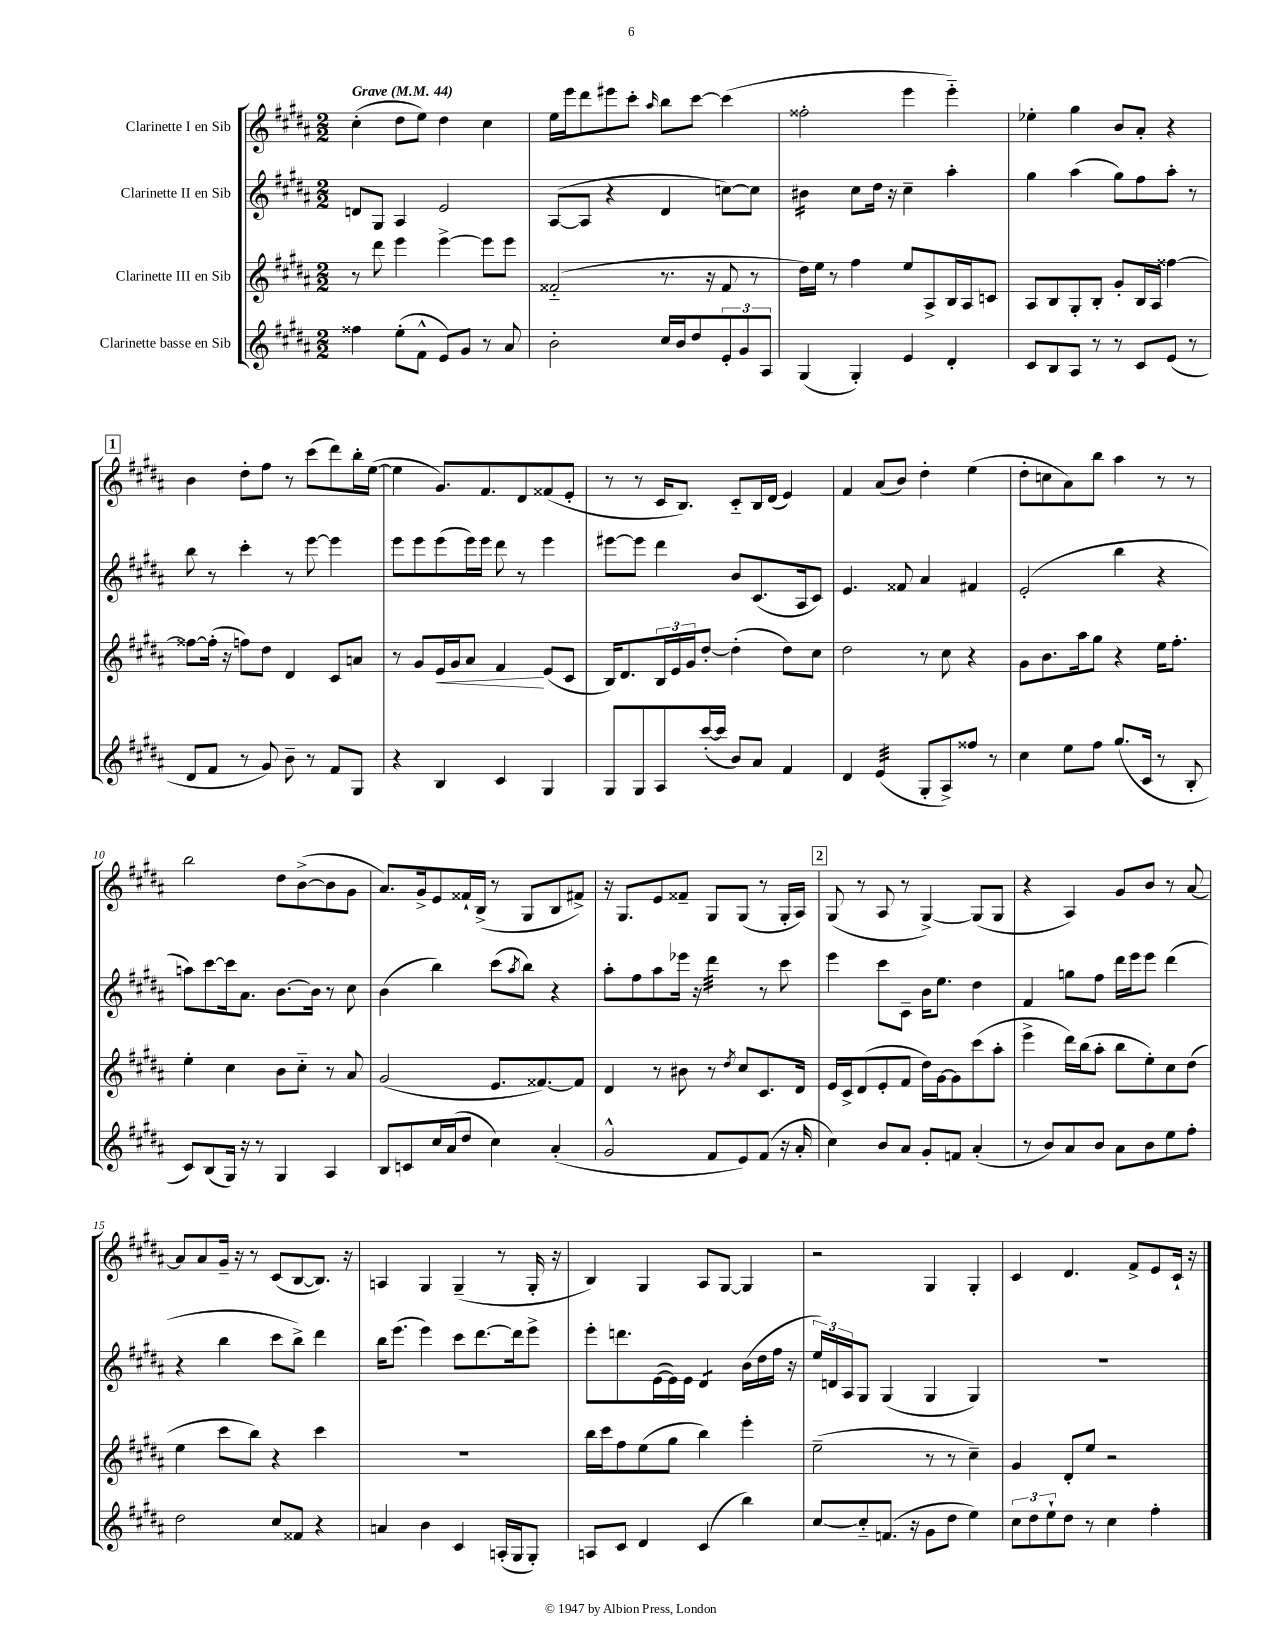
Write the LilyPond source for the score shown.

<<
\new StaffGroup <<
\new Staff = "s0" \with { instrumentName = "Clarinette I en Sib" } {
    \clef treble \key b \major \numericTimeSignature \time 2/2 \tempo "Grave" 4 = 44
    cis''4-.( dis''8 e''8) dis''4 cis''4 |
    e''16 e'''16 dis'''8 eis'''8 cis'''8-. \grace { ais''16 } b''8 cis'''8~ cis'''4( |
    fisis''2-. e'''4 e'''4-_) |
    ees''4-. gis''4 b'8 ais'8-. r4 |
    \mark \markup { \box "1" } b'4 dis''8-. fis''8 r8 cis'''8( dis'''8) b''16-. e''16~( |
    e''4 gis'8.) fis'8. dis'8 fisis'8( e'8-. |
    r8 r8 cis'16 b8.) cis'8-_ b16 dis'16( e'4) |
    fis'4 ais'8( b'8) dis''4-. e''4( |
    dis''8-. c''8 ais'8) b''8 ais''4 r8 r8 |
    b''2 dis''8 b'8~->( b'8 gis'8 |
    ais'8.) gis'16-> e'8 fisis'16-! b16->( r8 gis8 b8 fis'8->) |
    r16 gis8. e'8 fisis'8-- gis8 gis8( r8 gis16-. ais16) |
    \mark \markup { \box "2" } gis8( r8 ais8 r8 gis4~->) gis8( gis8 |
    r4 ais4) gis'8 b'8 r8 ais'8~ |
    ais'8 ais'8 gis'16-- r16 r8 cis'8( b8~ b8.) r16 |
    a4 gis4 gis4--( r8 gis16-. r16 |
    b4) gis4 ais8 gis8~ gis4 |
    r2 gis4 gis4-. |
    cis'4 dis'4. fis'8-> e'8 cis'16-! r16 \bar "|." |
}
\new Staff = "s1" \with { instrumentName = "Clarinette II en Sib" } {
    \clef treble \key b \major \numericTimeSignature \time 2/2
    d'8 gis8 ais4 e'2 |
    ais8~( ais8 r4 dis'4 c''8~) c''8 |
    bis'4:16 cis''8 dis''16 r16 cis''4-- ais''4-. |
    gis''4 ais''4( gis''8) fis''8 ais''8-. r8 |
    \mark \markup { \box "1" } b''8 r8 cis'''4-. r8 e'''8~ e'''4 |
    e'''8 e'''8 e'''8( e'''16) e'''16 dis'''8 r8 e'''4 |
    eis'''8~ eis'''8 dis'''4 b'8 cis'8.( ais16 cis'8) |
    e'4. fisis'8 ais'4 fis'4 |
    e'2-.( b''4 r4 |
    a''8) cis'''8~ cis'''16 ais'8. b'8.~ b'16 r8 cis''8 |
    b'4( b''4) cis'''8( \acciaccatura { ais''8 } b''8) r4 |
    ais''8-. fis''8 ais''8 ees'''16 r16 dis'''4:32 r8 cis'''8 |
    \mark \markup { \box "2" } e'''4 cis'''8 cis'8-- b'16 e''8. dis''4 |
    fis'4 g''8 fis''8 dis'''16 e'''16 e'''8 dis'''4( |
    r4 b''4 cis'''8 b''8->) dis'''4 |
    b''16 e'''8.( e'''4) cis'''8 dis'''8.~ dis'''16 e'''8-> |
    e'''8-. d'''8. e'16~( e'16) e'16 dis'4:8 b'16( dis''16 fis''16 r16 |
    \tuplet 3/2 { e''16) d'16 ais16 } gis8 gis4( gis4 gis4) |
    r1 \bar "|." |
}
\new Staff = "s2" \with { instrumentName = "Clarinette III en Sib" } {
    \clef treble \key b \major \numericTimeSignature \time 2/2
    r8 dis'''8 e'''4 e'''4~-> e'''8 e'''8 |
    fisis'2-_( r8. r16 fisis'8 r8 |
    dis''16) e''16 r8 fis''4 e''8 ais8-> b16 ais16 c'8 |
    ais8 b8 gis8-. b8-. gis'8-. b16 ais16 fisis''4~ |
    \mark \markup { \box "1" } fisis''8~ fisis''16-.( r16 f''8) dis''8 dis'4 cis'8 a'8 |
    r8 gis'8 e'16\< gis'16 ais'8 fis'4\! e'8( cis'8 |
    b16) dis'8. \tuplet 3/2 { b16 e'16 gis'16 } dis''8~-. dis''4-.( dis''8) cis''8 |
    dis''2 r8 cis''8 r4 |
    gis'8 b'8. ais''16 gis''8 r4 e''16 fis''8.-. |
    e''4-. cis''4 b'8 cis''8-_ r8 ais'8 |
    gis'2( e'8. fisis'8.~) fisis'8 |
    dis'4 r8 bis'8 r8 \acciaccatura { dis''8 } cis''8 cis'8. dis'16 |
    \mark \markup { \box "2" } e'16 cis'16-> dis'8( e'8-. fis'8 dis''16) gis'16~ gis'8 cis'''8( ais''8-. |
    e'''4-> dis'''16) b''16( ais''8-. b''8 e''8-.) cis''8 dis''8( |
    e''4 cis'''8 b''8) r4 cis'''4 |
    r1 |
    b''16 cis'''16 fis''8 e''8( gis''8 b''4) e'''4-. |
    e''2--( r8 r8 cis''4--) |
    gis'4 dis'8-. e''8 r2 \bar "|." |
}
\new Staff = "s3" \with { instrumentName = "Clarinette basse en Sib" } {
    \clef treble \key b \major \numericTimeSignature \time 2/2
    fisis''4 e''8-.( fis'8-^ e'8) gis'8 r8 ais'8 |
    b'2-. cis''16 b'16 dis''8 \tuplet 3/2 { e'8-. gis'8 ais8 } |
    gis4( gis4-.) e'4 dis'4-. |
    cis'8 b8 ais8 r8 r8 cis'8 e'8( r8 |
    \mark \markup { \box "1" } dis'8 fis'8 r8 gis'8) b'8-- r8 fis'8 gis8 |
    r4 b4 cis'4 gis4 |
    gis8 gis8 ais8 cis'''16~-.( cis'''16 b'8) ais'8 fis'4 |
    dis'4 e'4:32( gis8-. ais8->) fisis''8 r8 |
    cis''4 e''8 fis''8 gis''8.( cis'16 r8 b8-. |
    cis'8) b8( gis16) r16 r8 gis4 ais4 |
    b8 c'8 cis''16 ais'16( dis''8 cis''4) ais'4-.( |
    gis'2-^ fis'8 e'8) fis'8( r16 ais'16-. |
    \mark \markup { \box "2" } cis''4) b'8 ais'8 gis'8-. f'8 ais'4-.( |
    r8 b'8) ais'8 b'8 ais'8 b'8 e''8 fis''8-. |
    dis''2 cis''8 fisis'8 r4 |
    a'4 b'4 cis'4 a16-.( gis16 gis8-.) |
    a8 cis'8 dis'4 cis'4( b''4) |
    cis''8~ cis''8-_ f'8.( r16 gis'8 dis''8 e''4) |
    \tuplet 3/2 { cis''8 dis''8 e''8-! } dis''8 r8 cis''4 fis''4-. \bar "|." |
}
>>
>>
